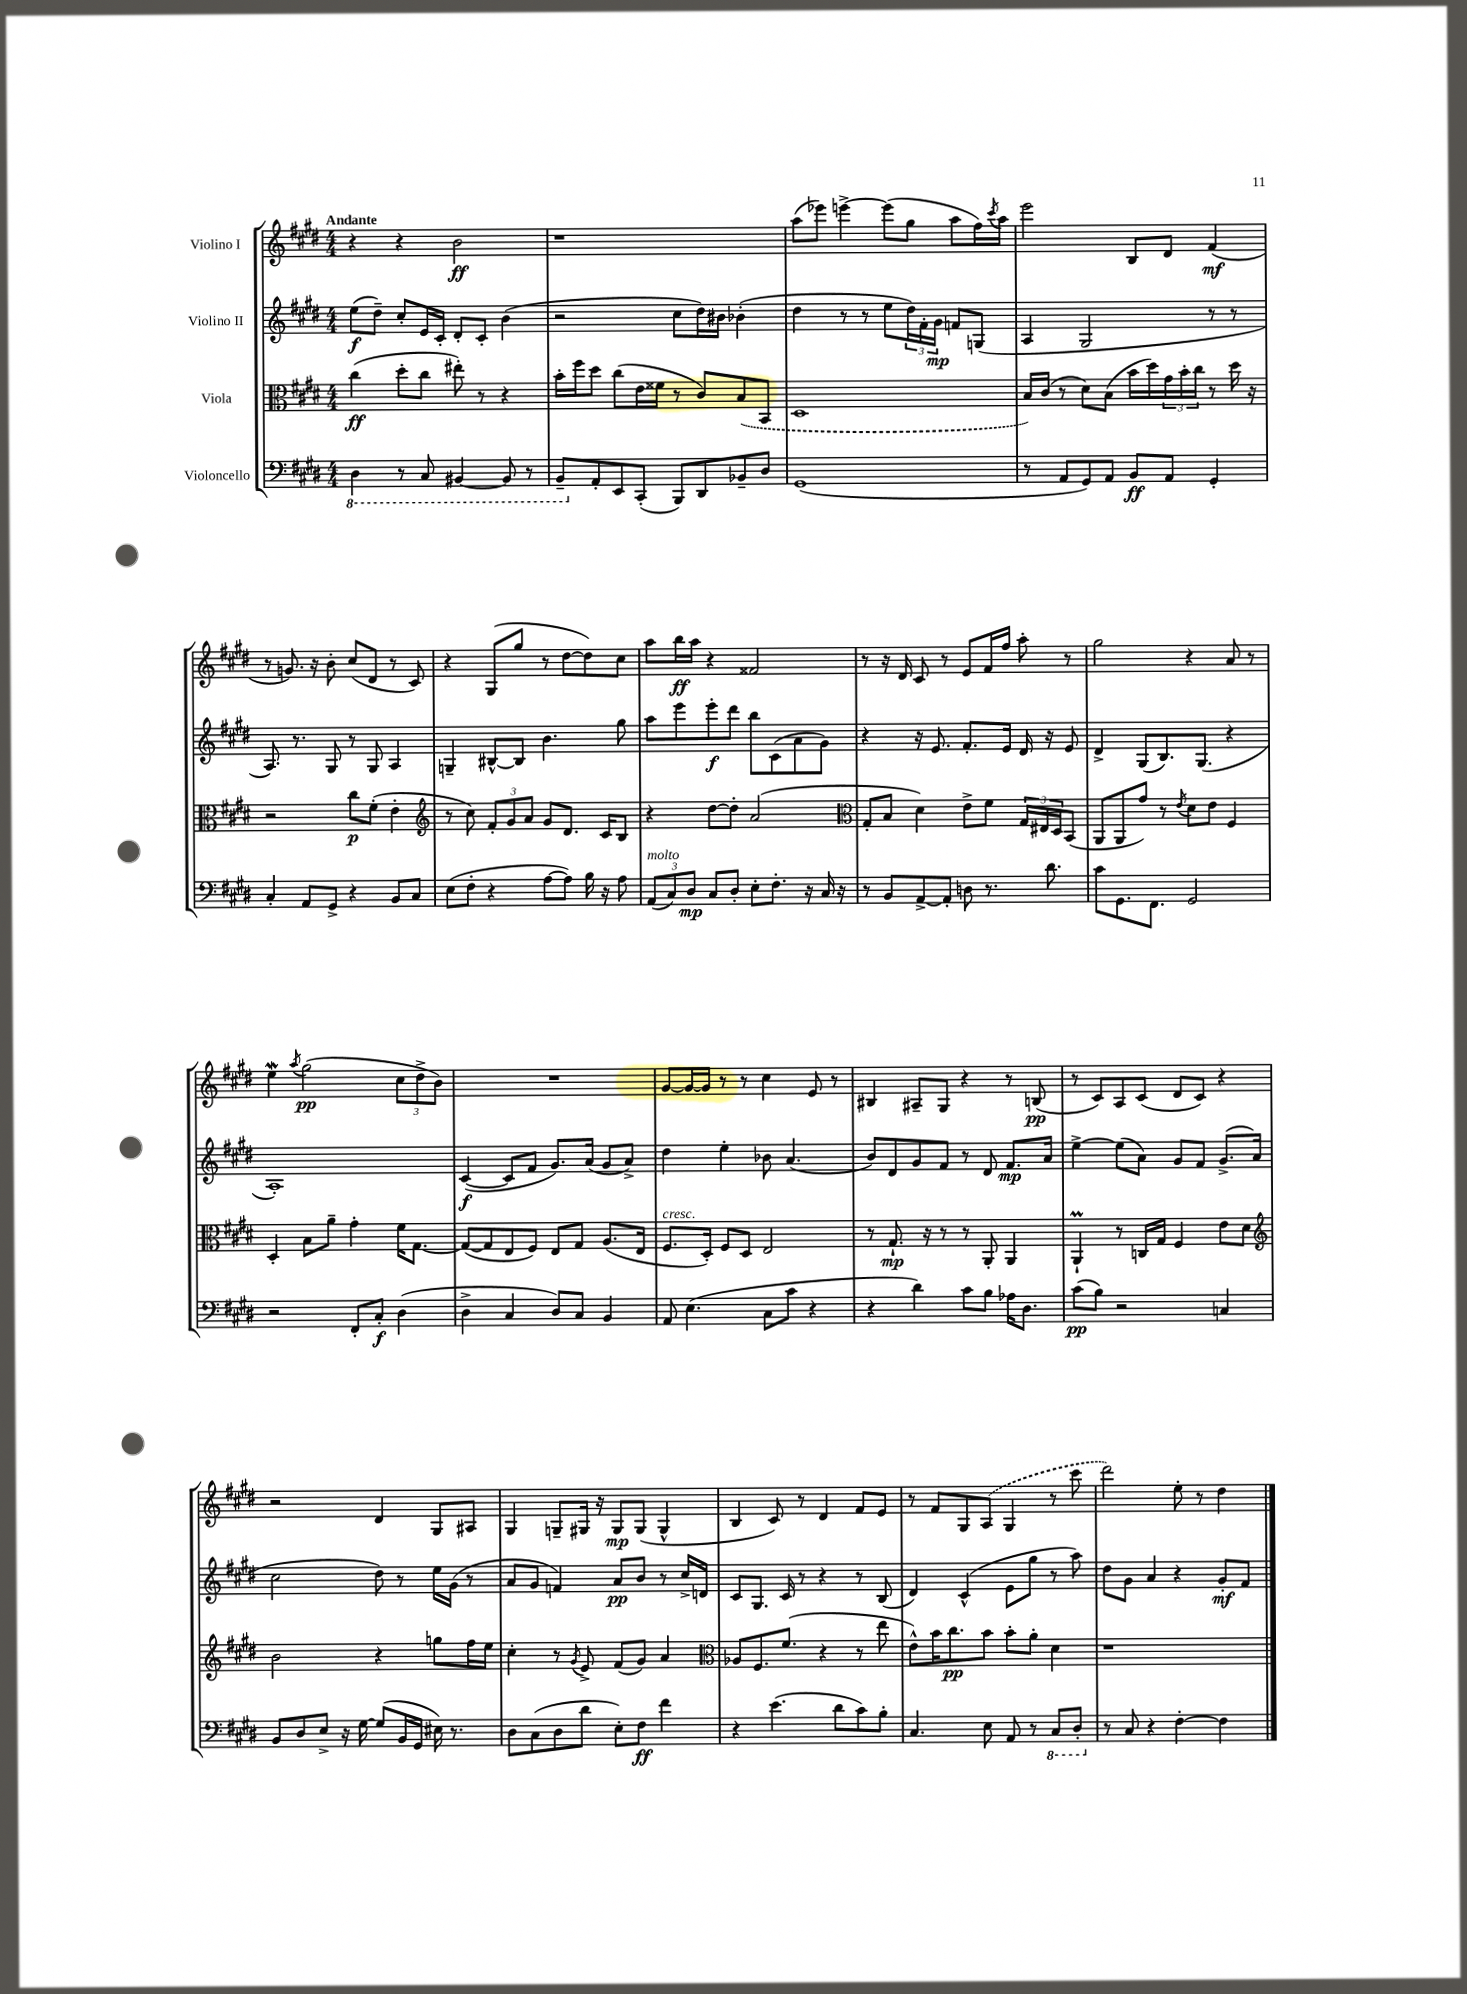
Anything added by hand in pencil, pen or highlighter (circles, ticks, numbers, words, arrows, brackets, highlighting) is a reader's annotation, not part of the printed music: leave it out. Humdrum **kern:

**kern	**kern	**kern	**kern
*staff4	*staff3	*staff2	*staff1
*clefF4	*clefC3	*clefG2	*clefG2
*k[f#c#g#d#]	*k[f#c#g#d#]	*k[f#c#g#d#]	*k[f#c#g#d#]
*M4/4	*M4/4	*M4/4	*M4/4
4DD#	(4cc#	(8ee	4r
.	.	8dd#~)	.
8r	8dd#'	8cc#'	4r
8CC#	8cc#	16e	.
.	.	16c#'	.
[4BBB#	8ee#')	8d#'	2b
.	8r	8c#'	.
8BBB#]	4r	(4b	.
8r	.	.	.
=	=	=	=
8BBB~	16b'	2r	1r
.	16ff#	.	.
8AA'	8dd#	.	.
8EE	(8cc#	.	.
(8CC#'	16e	.	.
.	16f##	.	.
8BBB)	8r	8cc#	.
8DD#	8c#)	16dd#)	.
.	.	16b#	.
8BB-~	(8B	(4b-'	.
8D#	8BB	.	.
=	=	=	=
(1GG#	1D#	4dd#	(8aa
.	.	.	8eee-)
.	.	8r	[4eee^
.	.	8r	.
.	.	8ee	(8eee]
.	.	24dd#)	8gg#
.	.	24f#'	.
.	.	24g#	.
.	.	8f	8aa
.	.	(8G	16ff#)
.	.	.	8qccc#
.	.	.	16aa
=	=	=	=
8r	16B)	4A	2eee
.	(16c#	.	.
8AA	8r	.	.
8GG#)	8d#)	2G#	.
8AA	(8B	.	.
8BB	16b	.	8B
.	16dd#)	.	.
8AA	24g#	.	8d#
.	24b'	.	.
.	24cc#	.	.
4GG#'	8r	8r	(4f#
.	16dd#	8r	.
.	16r	.	.
=	=	=	=
4C#'	2r	8.A)	8r
.	.	.	8.g)
.	.	8.r	.
8AA	.	.	.
.	.	.	16r
8GG#^	.	8G#	8b'
4r	8cc#	8r	(8cc#
.	(8f#'	8G#	8d#
8BB	4e'	4A	8r
8C#	.	.	8c#)
=	=	=	=
*	*clefG2	*	*
(8E	8r	4G~	4r
8F#'	8cc#)	.	.
4r	12f#'	[8B#^^	(8G#
.	12g#	.	.
.	.	8B#]	8gg#
.	12a	.	.
[8A	8g#	4.b	8r
8A])	8.d#	.	[8dd#
16B	.	.	8dd#])
16r	16c#	.	.
8A	8B	8gg#	8cc#
=	=	=	=
(12AA	4r	8aa	8aa
12C#)	.	.	.
.	.	8eee	16bb
12D#	.	.	.
.	.	.	16aa
8C#	[8dd#	8eee'	4r
8D#'	8dd#']	8ddd#	.
8E'	(2a	8bb	2f##
8.F#'	.	(8c#	.
.	.	8a	.
16r	.	.	.
16C#	.	8g#)	.
16r	.	.	.
=	=	=	=
*	*clefC3	*	*
8r	8G#'	4r	8r
8BB	8B	.	16r
.	.	.	16d#
[8AA^	4d#)	16r	8c#
.	.	8.e	.
8AA']	.	.	8r
8D	8e^	8.f#'	8e
8.r	8f#	.	16f#
.	.	16e	16ff#
.	24G#	16d#	8aa'
.	24E#	.	.
8.d#	.	16r	.
.	24D#	.	.
.	(8BB	8e	8r
=	=	=	=
8c#	8AA	4d#^	2gg#
8.GG#	8AA	.	.
.	8g#)	(8G#	.
8.FF#	.	.	.
.	8r	8.B)	.
.	8qe	.	.
2GG#	8d#	.	4r
.	.	(8.G#	.
.	8e	.	.
.	4F#	4r	8a
.	.	.	8r
=	=	=	=
2r	4D#'	1A')	4ee
.	.	.	8qaa
.	8B	.	(2gg#
.	8a~	.	.
8FF#'	4g#'	.	.
8C#'	.	.	.
(4D#	16f#	.	12cc#
.	[8.G#	.	.
.	.	.	12dd#^
.	.	.	12b)
=	=	=	=
4D#^	(8G#_	([4c#	1r
.	8G#]	.	.
4C#	8E	8c#]	.
.	8F#)	8f#	.
8D#)	8E	8.g#)	.
8C#	8G#	.	.
.	.	(16a	.
4BB	(8.A	8g#	.
.	.	8a^)	.
.	16E	.	.
=	=	=	=
8AA	8.F#	4dd#	[8g#
(4.E	.	.	16g#_
.	16D#')	.	16g#]
.	8F#	4ee'	8r
.	8D#	.	8r
8C#	2E	8b-	4cc#
8c#	.	(4.a	.
4r	.	.	8e
.	.	.	8r
=	=	=	=
4r	8r	8b)	4B#
.	8.G#`	8d#	.
4d#)	.	8g#	8A#~
.	16r	.	.
.	8r	8f#	8G#
8c#	8r	8r	4r
8B	8AA'	8d#	.
16A-	4AA	8.f#	8r
8.D#	.	.	.
.	.	.	(8B
.	.	16a	.
=	=	=	=
(8c#	4AA`	[4ee^	8r
8B)	.	.	8c#)
2r	8r	(8ee]	8A
.	16C	8a)	(8c#
.	16G#	.	.
.	4F#	8g#	8d#
.	.	8f#	8c#)
4C	8e	(8.g#^	4r
.	8d#	.	.
.	.	16a	.
=	=	=	=
*	*clefG2	*	*
8BB	2b	2cc#	2r
8D#	.	.	.
8E^	.	.	.
16r	.	.	.
[16G#	.	.	.
(8G#]	4r	8dd#)	4d#
16BB	.	8r	.
16GG#	.	.	.
16E#)	8gg	16ee	8G#
8.r	.	(16g#	.
.	16ff#	8r	8A#
.	16ee	.	.
=	=	=	=
8D#	4cc#'	8a	4G#
(8C#	.	8g#	.
8D#	8r	4f)	8G~
.	8qg#	.	.
8d#	8e^	.	16G#
.	.	.	16r
8E')	(8f#	8a	8G#
8F#	8g#)	8b	(8G#
4f#	4a	8r	4G#^^
.	.	16cc#^	.
.	.	16d	.
=	=	=	=
*	*clefC3	*	*
4r	8A-	8c#	4B
.	8.F#	8.G#	.
(4.e	.	.	8c#)
.	(8.f#	16c#	.
.	.	8r	8r
.	4r	4r	4d#
8d#	.	.	.
8c#)	8r	8r	8f#
8B'	8ee	(8B	8e
=	=	=	=
4.C#	8e^^)	4d#)	8r
.	16b	.	8f#
.	8.cc#	.	.
.	.	(4c#^^	8G#
8E	8b	.	(8A
8AA	8b'	8e	4G#
8r	8a'	8gg#	.
8CC#	4d#	8r	8r
8DD#'	.	8aa)	8ccc#
=	=	=	=
8r	1r	8dd#	2ddd#)
8C#	.	8g#	.
4r	.	4a	.
[4F#'	.	4r	8ee'
.	.	.	8r
4F#]	.	8g#'	4dd#
.	.	8f#	.
==	==	==	==
*-	*-	*-	*-
